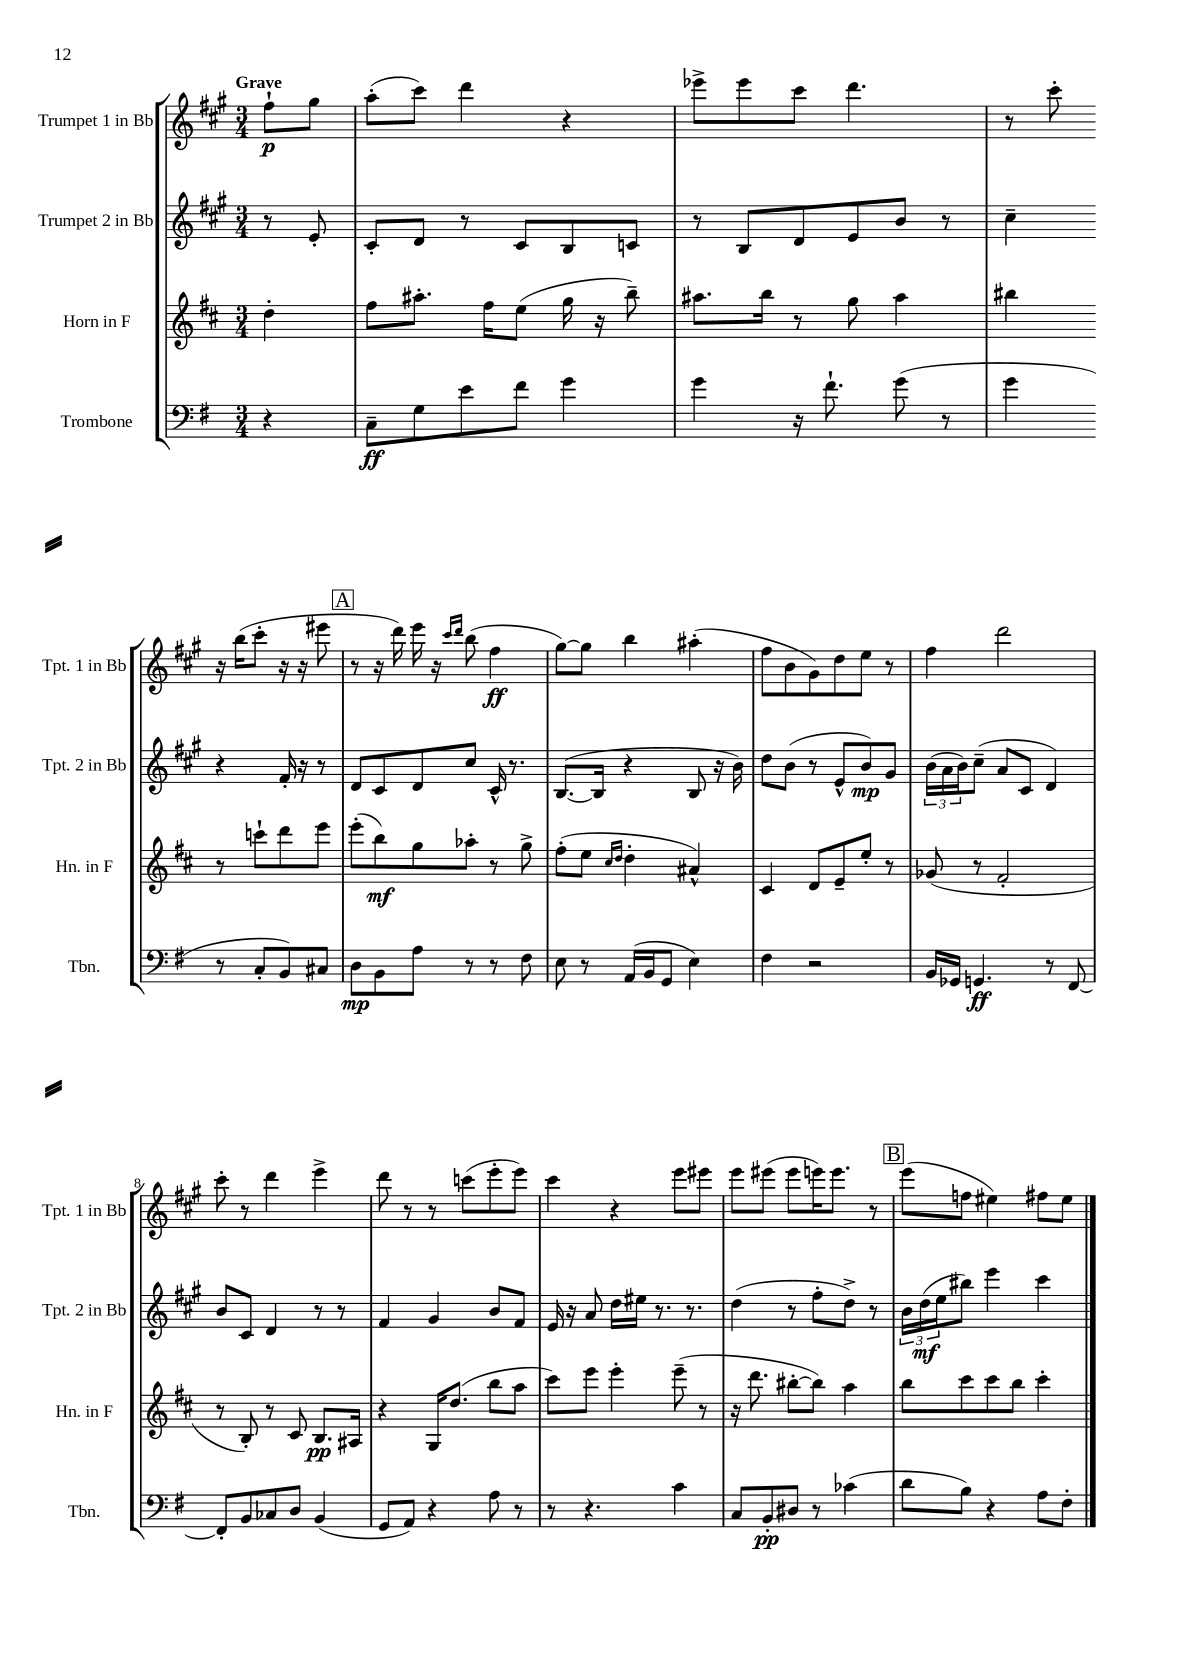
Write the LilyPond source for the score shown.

<<
\new StaffGroup <<
\new Staff = "s0" \with { instrumentName = "Trumpet 1 in Bb" shortInstrumentName = "Tpt. 1 in Bb" } {
    \clef treble \key a \major \numericTimeSignature \time 3/4 \partial 4 \tempo "Grave"
    fis''8-!\p gis''8 |
    a''8-.( cis'''8) d'''4 r4 |
    ees'''8-> ees'''8 cis'''8 d'''4. |
    r8 cis'''8-. r16 b''16( cis'''8-. r16 r16 eis'''8 |
    \mark \markup { \box "A" } r8 r16 d'''16) e'''16 r16 \grace { cis'''16 d'''16 } b''8( fis''4\ff |
    gis''8~) gis''8 b''4 ais''4-.( |
    fis''8 b'8 gis'8) d''8 e''8 r8 |
    fis''4 d'''2 |
    cis'''8-. r8 d'''4 e'''4-> |
    d'''8 r8 r8 c'''8( e'''8-. e'''8) |
    cis'''4 r4 e'''8 eis'''8 |
    e'''8 eis'''8( eis'''8 e'''16) e'''8. r8 |
    \mark \markup { \box "B" } e'''8( f''8 eis''4) fis''8 eis''8 \bar "|." |
}
\new Staff = "s1" \with { instrumentName = "Trumpet 2 in Bb" shortInstrumentName = "Tpt. 2 in Bb" } {
    \clef treble \key a \major \numericTimeSignature \time 3/4 \partial 4
    r8 e'8-. |
    cis'8-. d'8 r8 cis'8 b8 c'8 |
    r8 b8 d'8 e'8 b'8 r8 |
    cis''4-- r4 fis'16-. r16 r8 |
    \mark \markup { \box "A" } d'8 cis'8 d'8 cis''8 cis'16-^ r8. |
    b8.~( b16 r4 b8 r16 b'16) |
    d''8 b'8( r8 e'8-^ b'8\mp) gis'8 |
    \tuplet 3/2 { b'16( a'16 b'16) } cis''8--( a'8 cis'8 d'4) |
    b'8 cis'8 d'4 r8 r8 |
    fis'4 gis'4 b'8 fis'8 |
    e'16 r16 a'8 d''16 eis''16 r8. r8. |
    d''4( r8 fis''8-. d''8->) r8 |
    \mark \markup { \box "B" } \tuplet 3/2 { b'16 d''16\mf( e''16 } bis''8) e'''4 cis'''4 \bar "|." |
}
\new Staff = "s2" \with { instrumentName = "Horn in F" shortInstrumentName = "Hn. in F" } {
    \clef treble \key d \major \numericTimeSignature \time 3/4 \partial 4
    d''4-. |
    fis''8 ais''8.-. fis''16 e''8( g''16 r16 b''8--) |
    ais''8. b''16 r8 g''8 ais''4 |
    bis''4 r8 c'''8-! d'''8 e'''8 |
    \mark \markup { \box "A" } e'''8-.( b''8\mf) g''8 aes''8-. r8 g''8-> |
    fis''8-.( e''8 \grace { cis''16 d''16 } d''4-. ais'4-^) |
    cis'4 d'8 e'8-- e''8-. r8 |
    ges'8( r8 fis'2-. |
    r8 b8-.) r8 cis'8 b8.\pp ais16 |
    r4 g16 d''8.( b''8 a''8 |
    cis'''8) e'''8 e'''4-. e'''8--( r8 |
    r16 d'''8. bis''8~-. bis''8) a''4 |
    \mark \markup { \box "B" } b''8 cis'''8 cis'''8 b''8 cis'''4-. \bar "|." |
}
\new Staff = "s3" \with { instrumentName = "Trombone" shortInstrumentName = "Tbn." } {
    \clef bass \key g \major \numericTimeSignature \time 3/4 \partial 4
    r4 |
    c8--\ff g8 e'8 fis'8 g'4 |
    g'4 r16 fis'8.-! g'8( r8 |
    g'4 r8 c8-. b,8) cis8 |
    \mark \markup { \box "A" } d8\mp b,8 a8 r8 r8 fis8 |
    e8 r8 a,16( b,16 g,8 e4) |
    fis4 r2 |
    b,16 ges,16 g,4.\ff r8 fis,8~ |
    fis,8-. b,8 ces8 d8 b,4( |
    g,8 a,8) r4 a8 r8 |
    r8 r4. c'4 |
    c8 b,8-.\pp dis8 r8 ces'4( |
    \mark \markup { \box "B" } d'8 b8) r4 a8 fis8-. \bar "|." |
}
>>
>>
